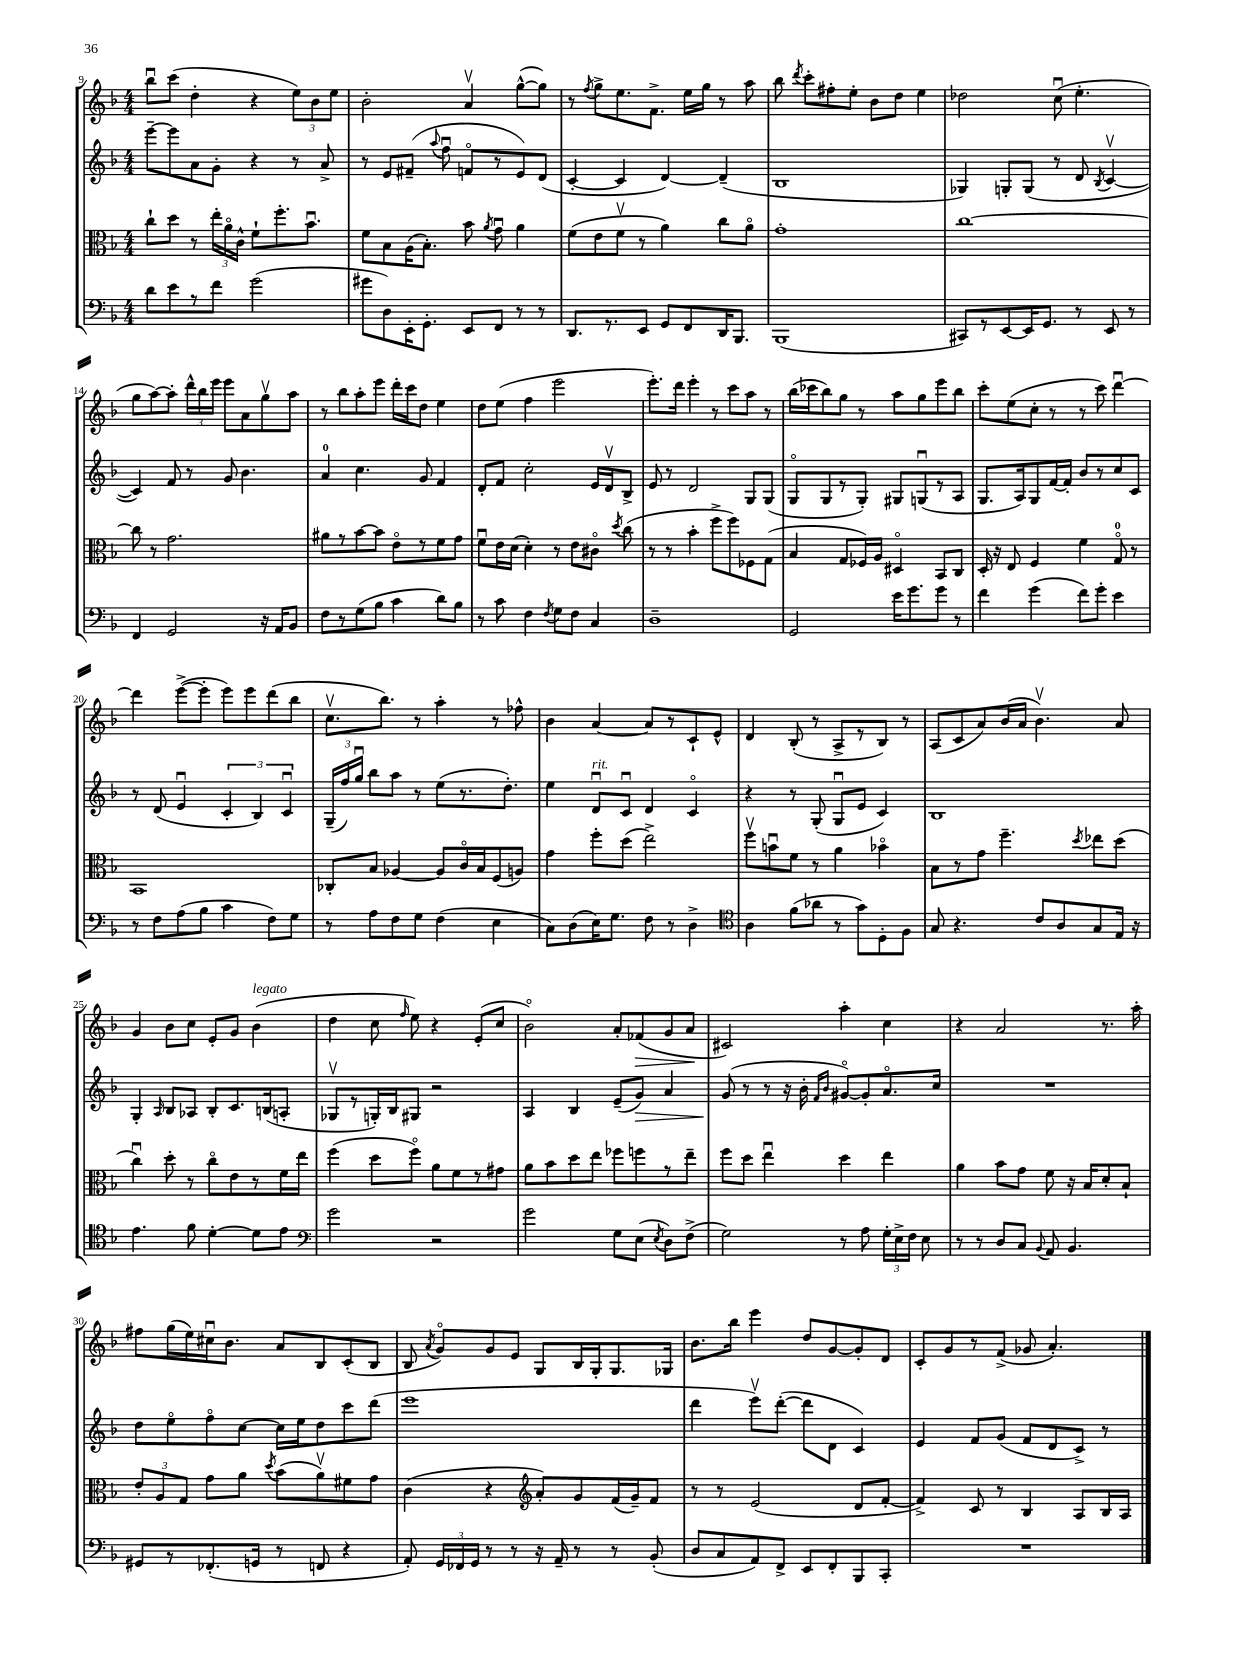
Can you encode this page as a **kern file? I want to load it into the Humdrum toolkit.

**kern	**kern	**kern	**dynam	**kern	**dynam
*part4	*part3	*part2	*part2	*part1	*part1
*staff4	*staff3	*staff2	*staff2	*staff1	*staff1
*clefF4	*clefC3	*clefG2	*	*clefG2	*
*k[b-]	*k[b-]	*k[b-]	*	*k[b-]	*
*M4/4	*M4/4	*M4/4	*	*M4/4	*
=9	=9	=9	=9	=9	=9
8d\L	8cc`\L	[8eee~\L	.	8bb-u\L	.
8e\	8dd\J	8eee\]	.	(8ccc\J	.
8r	8r	8a\	.	4dd'\	.
8f\J	24ee'\LL	8g'\J	.	.	.
.	24a\	.	.	.	.
.	24c^^\JJ	.	.	.	.
(2g\	8f`\L	4r	.	4r	.
.	8.ff'\	.	.	.	.
.	.	8r	.	12ee\L)	.
.	8.b-u\J	.	.	.	.
.	.	.	.	12b-\	.
.	.	8a^/	.	.	.
.	.	.	.	12ee\J	.
=10	=10	=10	=10	=10	=10
8g#X\L	8f\L	8r	.	2b-'\	.
8D\)	8B-\	8e/L	.	.	.
16EE'\K	(16A\K	(8f#X~/J	.	.	.
8.GG'\J	8.B-'\J)	.	.	.	.
.	.	8qqaa/	.	.	.
.	.	8ffu\	.	.	.
8EE/L	8b-\	8fn/L	.	4av/	.
.	8qa/	.	.	.	.
8FF/J	8gu\	8r	.	.	.
8r	4a\	8e/)	.	([8gg^^\L	.
8r	.	(8d/J	.	8gg\J])	.
=11	=11	=11	=11	=11	=11
8.DD/L	(8f\L	[4c'/	.	8r	.
.	.	.	.	8qff/	.
.	8e\	.	.	8gg^\L	.
8.r	.	.	.	.	.
.	8fv\J	4c/]	.	8.ee\	.
8EE/J	8r	.	.	.	.
.	.	.	.	8.f^\J	.
8GG/L	4a\)	[4d/)	.	.	.
8FF/	.	.	.	16ee\LL	.
.	.	.	.	16gg\JJ	.
16DD/K	8cc\L	(4d~/]	.	8r	.
8.BBB-/J	.	.	.	.	.
.	8a\J	.	.	8aa\	.
=12	=12	=12	=12	=12	=12
(1BBB-	1g'	1B-	.	8bb-\	.
.	.	.	.	8qddd/	.
.	.	.	.	8ccc'\L	.
.	.	.	.	8ff#X'\	.
.	.	.	.	8ee'\J	.
.	.	.	.	8b-\L	.
.	.	.	.	8dd\J	.
.	.	.	.	4ee\	.
=13	=13	=13	=13	=13	=13
8CC#X/L)	[1cc	4G-X/)	.	2dd-X\	.
8r	.	.	.	.	.
[8EE/	.	8Gn'/L	.	.	.
16EE/K]	.	(8G/J	.	.	.
8.GG/J	.	.	.	.	.
.	.	8r	.	(8ccu\	.
8r	.	8d/	.	4.ee'\	.
.	.	8qB-/	.	.	.
8EE/	.	[4cv/	.	.	.
8r	.	.	.	.	.
!!LO:LB:g=z
=14	=14	=14	=14	=14	=14
4FF/	8cc\]	4c/])	.	8gg\L	.
.	8r	.	.	[8aa\)	.
2GG/	2.g\	8f/	.	8aa'\J]	.
.	.	8r	.	24ddd^^\LL	.
.	.	.	.	24bb-\	.
.	.	.	.	24eee\JJ	.
.	.	8g/	.	8eee\L	.
.	.	4.b-\	.	8a\	.
16r	.	.	.	8ggv\	.
16AA/KL	.	.	.	.	.
8BB-/J	.	.	.	8aa\J	.
=15	=15	=15	=15	=15	=15
8F\L	8a#X\L	4a/	.	8r	.
8r	8r	.	.	8bb-\L	.
(8G\	[8b-\	4.cc\	.	8aa'\	.
8B-\J	8b-\J]	.	.	8eee\J	.
4c\	8e\L	.	.	16ddd'\LL	.
.	.	.	.	16ccc\J	.
.	8r	8g/	.	8dd\J	.
8d\L)	8f\	4f/	.	4ee\	.
8B-\J	8g\J	.	.	.	.
=16	=16	=16	=16	=16	=16
8r	8fu\L	8d'/L	.	8dd\L	.
8c\	16e\L	8f/J	.	(8ee\J	.
.	(16d\JJ	.	.	.	.
4F\	4d'\)	2cc'\	.	4ff\	.
8qF/	.	.	.	.	.
8G\L	8r	.	.	2eee\	.
8F\J	8e\L	.	.	.	.
4C/	8c#X\J	16e/LL	.	.	.
.	.	16dv/J	.	.	.
.	8qdd/	.	.	.	.
.	(8cc\	8B-^/J	.	.	.
=17	=17	=17	=17	=17	=17
1D~	8r	8e/	.	8.eee'\L)	.
.	8r	8r	.	.	.
.	.	.	.	16ddd\Jk	.
.	4b-'\	2d/	.	4eee'\	.
.	8ff^\L	.	.	8r	.
.	8ff\)	.	.	8ccc\L	.
.	8F-X\	8G/L	.	8aa\J	.
.	(8G\J	(8G/J	.	8r	.
=18	=18	=18	=18	=18	=18
2GG/	4B-/	8G/L	.	(16bb-\LL	.
.	.	.	.	16ccc-X\J	.
.	.	8G/	.	8bb-\)	.
.	8G/L	8r	.	8gg\J	.
.	16F-X/L)	8G'/J)	.	8r	.
.	16A/JJ	.	.	.	.
16e\KL	4D#X/	8G#X/L	.	8aa\L	.
8.g\	.	.	.	.	.
.	.	(8Gnu/	.	8gg\	.
8g\J	8BB-/L	8r	.	8eee\	.
8r	8C/J	8A/J	.	8bb-\J	.
=19	=19	=19	=19	=19	=19
4f\	16D'/	8.G/L	.	8ccc'\L	.
.	16r	.	.	.	.
.	8E/	.	.	(8ee\	.
.	.	16A/k)	.	.	.
(4g\	4F/	8G/	.	8cc'\J	.
.	.	[16f/L	.	8r	.
.	.	16f'/JJ]	.	.	.
8f\L)	4f\	8b-/L	.	8r	.
8g'\J	.	8r	.	8ccc\)	.
4e\	8G/	8cc/	.	[4dddu\	.
.	8r	8c/J	.	.	.
!!LO:LB:g=z
=20	=20	=20	=20	=20	=20
8r	1BB-	8r	.	4ddd\]	.
8F\L	.	(8d/	.	.	.
(8A\	.	4eu/	.	([8eee^\L	.
8B-\J	.	.	.	8eee'\J]	.
4c\	.	6c'/	.	8eee\L)	.
.	.	.	.	8eee\	.
.	.	6B-/)	.	.	.
8F\L)	.	.	.	(8ddd\	.
.	.	6cu/	.	.	.
8G\J	.	.	.	8bb-\J	.
=21	=21	=21	=21	=21	=21
8r	8C-X'/L	(24G~/LL	.	8.ccv\L	.
.	.	24ff/)	.	.	.
.	.	24ggu/JJ	.	.	.
8A\L	8B-/J	8bb-\L	.	.	.
.	.	.	.	8.bb-\J)	.
8F\	[4A-X/	8aa\J	.	.	.
8G\J	.	8r	.	8r	.
(4F\	8A-/L]	(8ee\L	.	4aa'\	.
.	16c/L	8.r	.	.	.
.	16B-/J	.	.	.	.
4E\	(8F/	.	.	8r	.
.	.	8.dd'\J)	.	.	.
.	8An/J)	.	.	8ff-X^^\	.
=22	=22	=22	=22	=22	=22
8C\L)	4g\	4ee\	.	4b-\	.
(8D\	.	.	.	.	.
!	!	!LO:TX:a:i:t=rit.	!	!	!
16E\K)	8ff'\L	8du/L	.	[4a/	.
8.G\J	.	.	.	.	.
.	(8dd\J	8cu/J	.	.	.
8F\	2ee^\)	4d/	.	8a/L]	.
8r	.	.	.	8r	.
4D^\	.	4c/	.	8c`/	.
.	.	.	.	8e^^/J	.
=23	=23	=23	=23	=23	=23
*clefC4	*	*	*	*	*
4A\	8ffv\L	4r	.	4d/	.
.	8bnu\	.	.	.	.
(8f\L	8f\J	8r	.	(8B-'/	.
8a-X\J	8r	(8G'/	.	8r	.
8r	4a\	8Gu/L	.	8A^/L	.
8g\L)	.	8e/J	.	8r	.
8D'\	4b-X\	4c/)	.	8B-/J)	.
8F\J	.	.	.	8r	.
=24	=24	=24	=24	=24	=24
8G/	8B-\L	1B-	.	(8A/L	.
4.r	8r	.	.	8c/	.
.	8g\J	.	.	8a/)	.
.	4.ff~\	.	.	(16b-/L	.
.	.	.	.	16a/JJ	.
8c/L	.	.	.	4.b-v\)	.
8A/	.	.	.	.	.
.	8qdd/	.	.	.	.
8G/	8ee-X\L	.	.	.	.
16E/Jk	(8dd\J	.	.	8a/	.
16r	.	.	.	.	.
!!LO:LB:g=z
=25	=25	=25	=25	=25	=25
4.e\	4ccu\)	4G'/	.	4g/	.
.	.	16qqA/	.	.	.
.	8dd'\	8B-/L	.	8b-\L	.
8f\	8r	8A-X/J	.	8cc\J	.
[4d'\	8cc\L	8B-'/L	.	8e'/L	.
.	8e\	8.c/	.	8g/J	.
!	!	!	!	!LO:TX:a:i:t=legato	!
8d\L]	8r	.	.	(4b-\	.
.	.	(16Bn/k	.	.	.
8e\J	16f\L	8An'/J	.	.	.
.	16ee\JJ	.	.	.	.
=26	=26	=26	=26	=26	=26
*clefF4	*	*	*	*	*
2g\	(4ff\	8G-Xv/L	.	4dd\	.
.	.	8r	.	.	.
.	8dd\L	16Gn'/L)	.	8cc\	.
.	.	16B-/J	.	.	.
.	.	.	.	16qqff/	.
.	8ff\J)	8G#X/J	.	8ee\)	.
2r	8a\L	2r	.	4r	.
.	8f\	.	.	.	.
.	8r	.	.	(8e'/L	.
.	8g#X\J	.	.	8cc/J	.
=27	=27	=27	=27	=27	=27
2g\	8a\L	4A/	.	2b-\)	.
.	8b-\	.	.	.	.
.	8dd\	4B-/	.	.	.
.	8ee\J	.	.	.	.
8G\L	8ff-X\L	(8e~/L	.	8a'/L	.
!	!	!	!LO:HP:b	!	!LO:HP:b
(8E\J	8ffn\	8g/J)	>	(8f-X/	>
8qE/	.	.	.	.	.
8D\L)	8r	4a/	.	8g/	.
(8F^\J	8ee~\J	.	.	8a/J	.
.	.	.	.	.	]
=28	=28	=28	=28	=28	=28
2G\)	8ff\L	(8g/	.	2c#X/)	.
.	8dd\J	8r	]	.	.
.	4eeu\	8r	.	.	.
.	.	16r	.	.	.
.	.	16b-'\	.	.	.
.	.	16qqf/LL	.	.	.
.	.	16qqb-/JJ	.	.	.
8r	4dd\	[8g#X/L)	.	4aa'\	.
8A\	.	8g#'/]	.	.	.
24G'\LL	4ee\	8.a/	.	4cc\	.
24E^\	.	.	.	.	.
24F\JJ	.	.	.	.	.
8E\	.	.	.	.	.
.	.	16cc/Jk	.	.	.
=29	=29	=29	=29	=29	=29
8r	4a\	1r	.	4r	.
8r	.	.	.	.	.
8D/L	8b-\L	.	.	2a/	.
8C/J	8g\J	.	.	.	.
8qqBB-/	.	.	.	.	.
8AA/	8f\	.	.	.	.
4.BB-/	16r	.	.	.	.
.	16B-/KL	.	.	.	.
.	8d'/	.	.	8.r	.
.	8B-`/J	.	.	.	.
.	.	.	.	16aa'\	.
!!LO:LB:g=z
=30	=30	=30	=30	=30	=30
8GG#X/L	12e'/L	8dd\L	.	8ff#X\L	.
.	12A/	.	.	.	.
8r	.	8ee\	.	(16gg\L	.
.	12G/J	.	.	.	.
.	.	.	.	16ee\)	.
(8.FF-X'/	8g\L	8ff\	.	16cc#Xu\J	.
.	.	.	.	8.b-\J	.
.	8a\J	[8cc\J	.	.	.
16GGn/Jk	.	.	.	.	.
.	8qdd/	.	.	.	.
8r	(8b-\L	16cc\LL]	.	8a/L	.
.	.	16ee\J	.	.	.
8FFn/	8av\)	8dd\	.	8B-/	.
4r	8f#X\	8ccc\	.	(8c'/	.
.	8g\J	(8ddd\J	.	8B-/J	.
=31	=31	=31	=31	=31	=31
8AA'/)	(4c\	1eee	.	8B-/	.
.	.	.	.	8qa/	.
24GG/LL	.	.	.	8g/L)	.
24FF-X/	.	.	.	.	.
24GG/JJ	.	.	.	.	.
8r	4r	.	.	8g/	.
8r	.	.	.	8e/J	.
*	*clefG2	*	*	*	*
16r	8a'/L)	.	.	8G/L	.
16AA~/	.	.	.	.	.
8r	8g/	.	.	16B-/L	.
.	.	.	.	16G'/J	.
8r	(16f/L	.	.	8.G/	.
.	16g~/J)	.	.	.	.
(8BB-'/	8f/J	.	.	.	.
.	.	.	.	16G-X/Jk	.
=32	=32	=32	=32	=32	=32
8D/L	8r	4ddd\	.	8.b-\L	.
8C/	8r	.	.	.	.
.	.	.	.	16bb-\Jk	.
8AA/)	(2e/	8eeev\L)	.	4eee\	.
8FF^/J	.	([8ddd'\J	.	.	.
8EE/L	.	8ddd\L]	.	8dd/L	.
8FF'/	.	8d\J	.	[8g/	.
8BBB-/	8d/L	4c/)	.	8g'/]	.
8CC'/J	[8f'/J	.	.	8d/J	.
=33	=33	=33	=33	=33	=33
1r	4f^/])	4e/	.	8c'/L	.
.	.	.	.	8g/	.
.	8c/	8f/L	.	8r	.
.	8r	(8g/J	.	(8f^/J	.
.	4B-/	8f/L	.	8g-X/	.
.	.	8d/	.	4.a'/)	.
.	8A/L	8c^/J)	.	.	.
.	16B-/L	8r	.	.	.
.	16A/JJ	.	.	.	.
==	==	==	==	==	==
*-	*-	*-	*-	*-	*-
